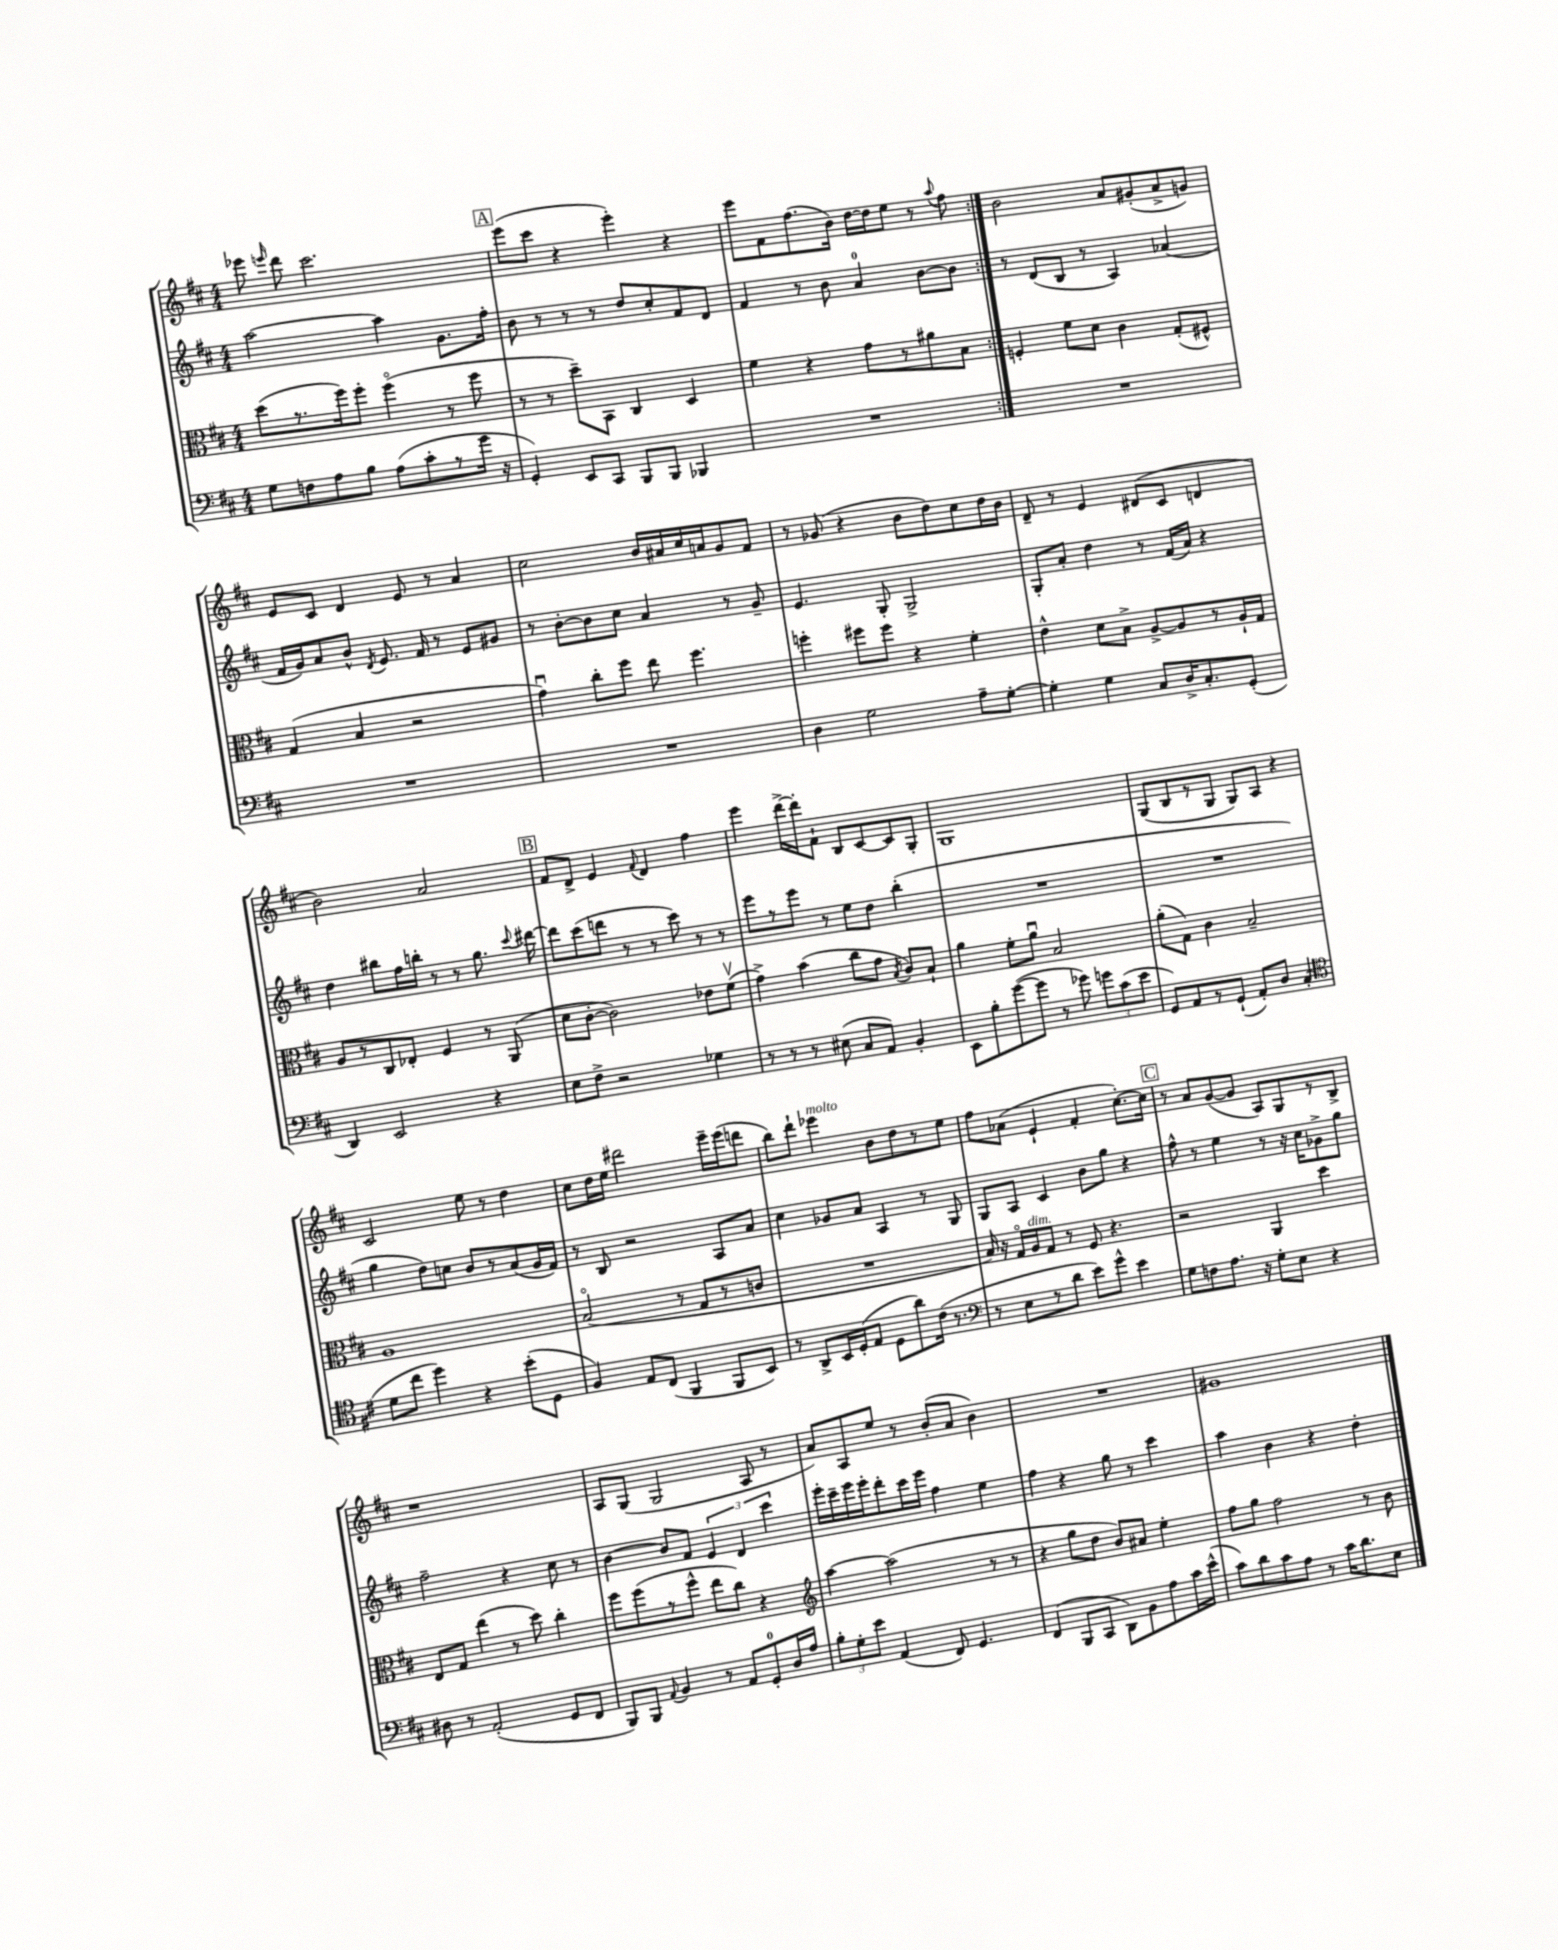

**kern	**kern	**kern	**kern
*part4	*part3	*part2	*part1
*staff4	*staff3	*staff2	*staff1
*clefF4	*clefC3	*clefG2	*clefG2
*k[f#c#]	*k[f#c#]	*k[f#c#]	*k[f#c#]
*M4/4	*M4/4	*M4/4	*M4/4
=4	=4	=4	=4
8G\L	(8dd\L	[2aa\	8eee-X\
.	.	.	16qqeeen/
8Fn\	8.r	.	8ddd\
8A\	.	.	2.ccc#\
.	16ff#\k)	.	.
8B\J	8ff#'\J	.	.
(8A\L	(4ff#\	4aa\]	.
8c#'\	.	.	.
8r	8r	8.g\L	.
16g\Jk	8ff#\	.	.
16r	.	16ff#'\Jk	.
!!LO:REH:place=s1:t=A
=5	=5	=5	=5
4GG'/)	8r	8b\	(8eee\L
.	8r	8r	8ccc#\J
8EE/L	8dd~\L)	8r	4r
8CC#/J	8BB\J	8r	.
8BBB/L	4C#/	8dd/L	4eee'\)
8BBB/J	.	8cc#'/	.
4BBB-X/	4D/	8f#/	4r
.	.	8d/J	.
=6	=6	=6	=6
1r	4f#\	4f#/	8eee\L
.	.	.	8f#\
.	4r	8r	(8.ff#\
.	.	8b\	.
.	.	.	16b\Jk)
.	8g\L	4a/	[16dd\LL
.	.	.	16dd\J]
.	8r	.	8ee\J
.	8a#X\	[8b\L	8r
.	.	.	8qqaa/
.	8B\J	8b\J]	8ff#\
=7:|!	=7:|!	=7:|!	=7:|!
1r	4Fn'/	8r	2b\
.	.	(8d/L	.
.	8f#\L	8B/J	.
.	8d\J	8r	.
.	4c#\	4A/)	8a/L
.	.	.	(8g#X'/
.	(8G'/L	(4a-X/	8a^/
.	8F#X^^/J)	.	8gn/J)
!!LO:LB:g=z
=8	=8	=8	=8
1r	(4G/	16f#/LL	8e/L
.	.	16g/J)	.
.	.	8a/	8c#/J
.	4B/	8b^^/J	4d/
.	.	8qd/	.
.	.	8.e/	.
.	2r	.	8e/
.	.	16f#/	.
.	.	8r	8r
.	.	8e/L	4a/
.	.	8g#X/J	.
=9	=9	=9	=9
1r	4gu\)	8r	2cc#\
.	.	[8b'\L	.
.	8cc#'\L	8b\]	.
.	8ff#\J	8cc#\J	.
.	8ee\	4a/	16b/LL
.	.	.	16a#X/
.	4.ff#\	.	16cc#/
.	.	.	16an/J
.	.	8r	8g/
.	.	8g~/	8f#/J
=10	=10	=10	=10
4D\	4ffn'\	4.e/	8r
.	.	.	(8g-X/
2G\	8ff#X\L	.	4r
.	8ff#\J	8G'/	.
.	4r	2G^/	8b\L
.	.	.	8dd\)
8A~\L	4f#'\	.	8cc#\
[8G'\J	.	.	16dd\L
.	.	.	16b\JJ
=11	=11	=11	=11
4G'\]	4e^^\	8G'/L	8d~/
.	.	8a'/J	8r
4G\	8d\L	4dd\	4e/
.	8B^\J	.	.
8C#/L	[8A^/L	8r	(8d#X/L
16D^/K	8A/]	(16f#/LL	8c#/J
8.C#'/	.	16a/JJ)	.
.	8r	4r	4dn/
(8GG'/J	16A`/L	.	.
.	16G/JJ	.	.
!!LO:LB:g=z
=12	=12	=12	=12
4DD/)	8A/L	4dd\	2b\)
.	8r	.	.
2EE/	8C#/	8bb#X\L	.
.	8E-X'/J	16ff#\L	.
.	.	16bbn'\JJ	.
.	4F#/	8r	2a/
.	.	8r	.
4r	8r	8.gg\	.
.	(8AA/	.	.
.	.	8qqccc#/	.
.	.	[16ddd#X\	.
!!LO:REH:place=s1:t=B
=13	=13	=13	=13
8E\L	8d\L	8ddd#\L]	8f#/L
8F#^\J	[8c#'\J	(8ccc#\	8d^/J
2r	2c#\])	8dddn\J	4e/
.	.	8r	.
.	.	.	8qqf#/
.	.	8r	4d/
.	.	8ccc#\)	.
4G-X\	8e-X\L	8r	4ff#\
.	(8f#v\J	8r	.
=14	=14	=14	=14
8r	4g^\)	8eee\L	4eee\
8r	.	8r	.
8r	(4b\	8eee\J	[16ddd^\LL
.	.	.	16ddd'\J]
(8E#X\	.	8r	8f#`\J
8C#/L	8cc#\L	8ee\L	8B/L
8AA/J)	8g\J	8dd\J	[8c#/
.	8qB/	.	.
4BB'/	8c#/L)	(4bb'\	8c#/]
.	8B`/J	.	8G'/J
=15	=15	=15	=15
8EE\L	4a\	1r	1G
8B'\	.	.	.
([8g\	8f#'\L	.	.
8g\J]	8au\J	.	.
8r	2B/	.	.
8g-X\)	.	.	.
12gn\L	.	.	.
(12c#\	.	.	.
12e\J	.	.	.
=16	=16	=16	=16
8GG/L)	(8a'\L	1r	(8G/L
8AA/	8G\J)	.	8B/
8r	4c#\	.	8r
(8GG`/J	.	.	8G/J
8AA'/L)	2B~/	.	8G/L)
8D/J	.	.	8A/J
(4C#'/	.	.	4r
!!LO:LB:g=z
=17	=17	=17	=17
*clefC4	*	*	*
8d\L	1A	4gg\	2c#/
8cc#\J	.	.	.
4dd\)	.	8dd\L)	.
.	.	8ccn\J	.
4r	.	8b/L	8ee\
.	.	8r	8r
(8b'\L	.	(8a/	4dd\
8D\J	.	16g/L	.
.	.	16f#/JJ)	.
=18	=18	=18	=18
4F#/)	(2B/	8r	8cc#\L
.	.	8B/	16dd\L
.	.	.	16ee\JJ
8E/L	.	2r	2ddd#X\
(8C#/J	.	.	.
4FF#/	8r	.	.
.	8G/L	.	.
8FF#/L	8r	8A/L	16eee~\LL
.	.	.	(16eee\J
8BB/J)	8cn/J	8a/J	8dddn\J
=19	=19	=19	=19
8r	1r	4cc#\	8bb\L)
8AA^/L	.	.	8ddd`\J
!	!	!	!LO:TX:a:i:t=molto
16BB/L	.	8g-X/L	4eee-X\
(16D'/J	.	.	.
8E/J	.	8a/J	.
8D\L	.	4A/	8b\L
8a\)	.	.	8dd\
(16c#\Jk	.	8r	8r
8.r	.	.	.
.	.	8G/	8ee\J
=20	=20	=20	=20
*clefF4	*	*	*
8r	16B/)	8G/L	8ff#\L
.	16r	.	.
8E\L	16G/LL	8A/J	(8a-X\J
!	!LO:TX:a:i:t=dim.	!	!
.	16A/J	.	.
8r	8G/J	4c#/	4e`/
8d\J	8r	.	.
8e\L)	8F#/	8b\L	4f#'/
8g^^\J	4.r	8gg\J	.
4e\	.	4r	[8.cc#'\L)
.	.	.	16cc#\Jk]
!!LO:REH:place=s1:t=C
=21	=21	=21	=21
8G\L	2r	8ff#^^\	8r
8Fn\	.	8r	8a/L
8.A\J	.	4ee\	([8g/
.	.	.	8g/J]
16r	.	.	.
8G'\L	4AA/	8r	8A/L)
8E\J	.	16r	8G/
.	.	16cc#\KL	.
4r	4dd\	8g-X^\	8r
.	.	8gg\J	8B^/J
!!LO:LB:g=z
=22	=22	=22	=22
8D#X\	8E/L	2ff#~\	1r
8r	8G/J	.	.
(2AA'/	(4ee\	.	.
.	8r	4r	.
.	8dd\)	.	.
8GG/L	4cc#'\	8cc#\	.
8FF#/J	.	8r	.
=23	=23	=23	=23
8BBB/L)	8ff#\L	[4b\	8A/L
8BBB/J	(8ff#\	.	(8G/J
8qqAA/	.	.	.
4BB/	8r	8b/L]	2G/
.	8ff#^^\J	8f#/J	.
8r	8ee\L	6e/	.
8AA/L	8cc#\J)	.	.
.	.	6d/	.
8GG'/	4r	.	8A/
.	.	6ccc#\	.
16D/L	.	.	8r
16A/JJ	.	.	.
=24	=24	=24	=24
*	*clefG2	*	*
12B'\L	[4aa\	16eee'\LL	8a/L)
.	.	16ccc#~\	.
12G'\	.	.	.
.	.	16eee\	8A/
12e\J	.	.	.
.	.	16eee'\J	.
(4AA/	(2aa\]	8ddd'\	8ee/J
.	.	16ccc#\L	8r
.	.	16eee\JJ	.
8FF#/)	.	4ff#\	(8b'/L
4.GG/	.	.	8a/J
.	8r	4ee\	4b\)
.	8r	.	.
=25	=25	=25	=25
(4FF#/	4r	4ff#\	1r
8BBB/L	8gg\L	4r	.
8CC#/J	8dd\J	.	.
8DD\L)	8b/L)	8gg\	.
8BB\	8a#X/J	8r	.
8A\	4ee'\	4ccc#\	.
16c#\L	.	.	.
(16e^^\JJ	.	.	.
=26	=26	=26	=26
8c#\L)	8ff#\L	4aa\	1g#X
8d\	8gg\J	.	.
8c#\	2ff#\	4b\	.
8A\J	.	.	.
8r	.	4r	.
16c#\KL	.	.	.
8.d\	.	.	.
.	8r	4dd'\	.
8E\J	8b\	.	.
==	==	==	==
*-	*-	*-	*-
